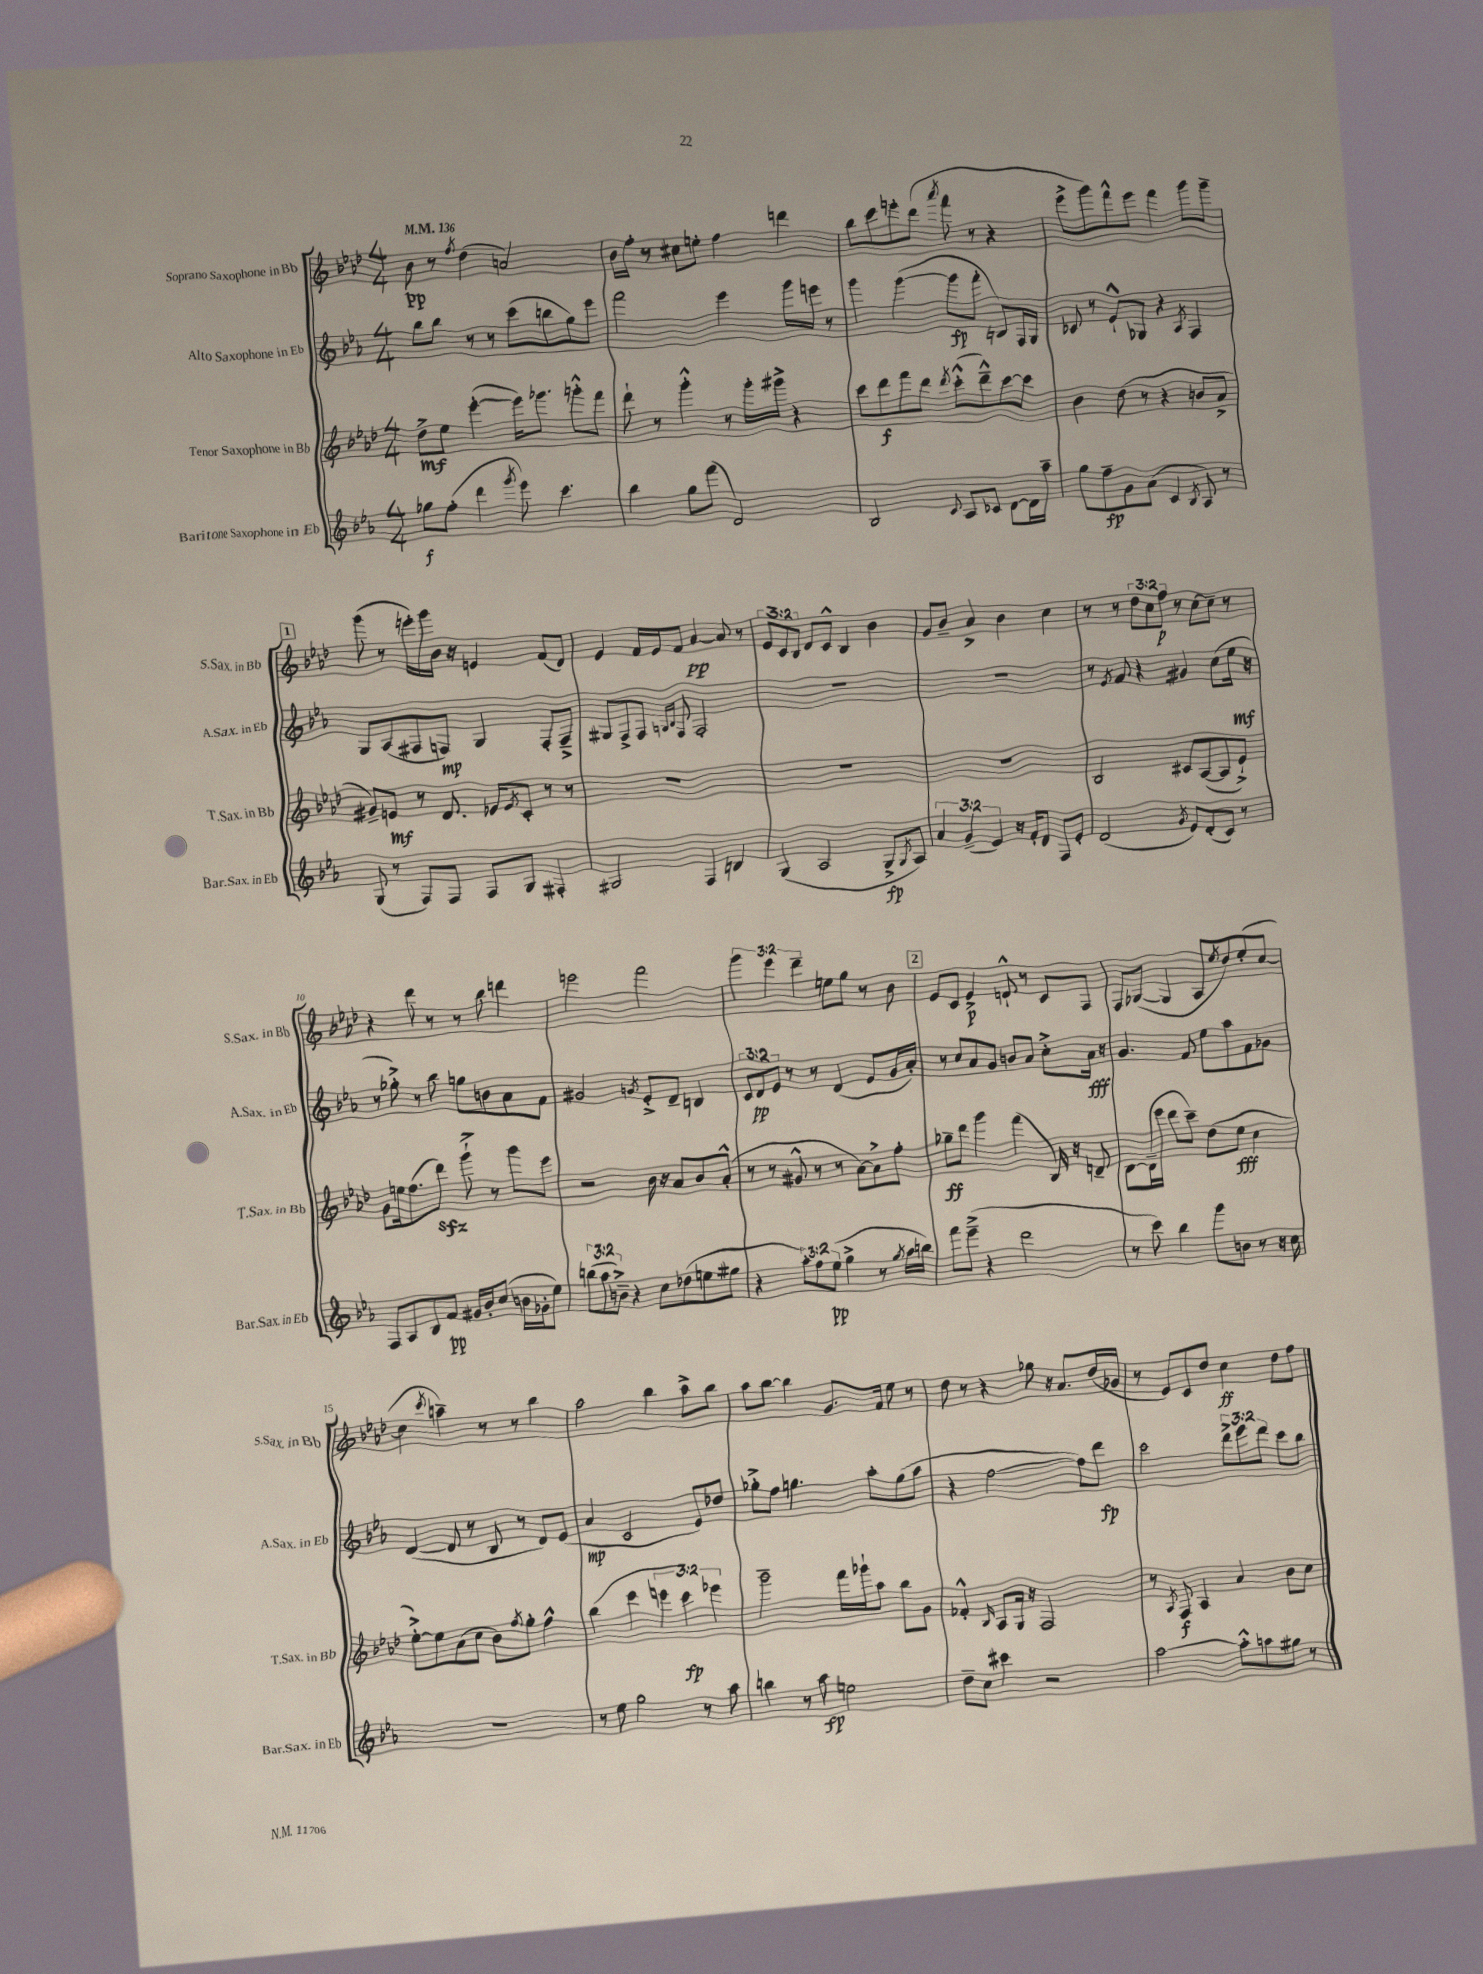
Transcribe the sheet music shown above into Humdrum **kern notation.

**kern	**kern	**kern	**kern
*staff4	*staff3	*staff2	*staff1
*clefG2	*clefG2	*clefG2	*clefG2
*k[b-e-a-]	*k[b-e-a-d-]	*k[b-e-a-]	*k[b-e-a-d-]
*M4/4	*M4/4	*M4/4	*M4/4
*MM136	*MM136	*MM136	*MM136
8gg-	8dd-^	8bb-	8b-
(8ff'	8ee-	8bb-	8r
.	.	.	8qff
4ddd	([4eee-'	8r	(4dd-
.	.	8r	.
8qggg	.	.	.
8eee-)	16eee-])	(8ccc	2a)
.	8.ggg-	.	.
4.ccc	.	8bb	.
.	8ggg'^^	8gg)	.
.	8fff	8eee-	.
=	=	=	=
4bb-	8ddd-`	2fff	16b-
.	.	.	16ff'
.	8r	.	8r
8gg	4ggg'^^	.	8cc#
(8fff	.	.	8ee'
2d)	8r	4eee-	4ff
.	16ggg'	.	.
.	16ggg#^	.	.
.	4r	16ggg	4ddd
.	.	16eee	.
.	.	8r	.
=	=	=	=
2B-	8ccc	4ggg	8bb-
.	8ddd-	.	8ccc
.	8fff	([4ggg	8eee'
.	8ddd-	.	(8ddd-
8qqc	8qddd-	.	8qaaa-
8A-	(8ccc'^^	8ggg]	8fff
8c-	8ddd-~^^)	8fff'	8r
[8d	[8ccc	8B)	4r
16d]	8ccc]	16F	.
16aa-~	.	16G	.
=	=	=	=
8gg	4b-	8c-	8eee-^
8ff~	.	8r	8ggg)
8g	(8dd-	8e-`^^	8fff^^
(8a-	8r	8G-	8eee-
4c	4r	4r	4fff
8qB-	.	8qA-	.
8A-)	8b	4F	8ggg
8r	8a-^	.	8ggg~
=	=	=	=
(8G	8g#~)	8G	(8ggg
8r	8e	(8A-	8r
8F)	8r	8F#	16eee')
.	.	.	16ggg
8F	8.d-	8F)	16b-
.	.	.	16r
8F	.	4G	4e
.	16e-	.	.
.	8qe-	.	.
8G	8c'	.	.
4F#'	8r	8F'	(8f
.	8r	8F~^	8d-)
=	=	=	=
2G#	1r	8G#	4e-
.	.	8F^	.
.	.	8F	16f
.	.	.	16e-
.	.	16qqG	.
.	.	16qqB-	.
.	.	8F	8f
4F	.	2F'	[4a-
4B	.	.	8a-]
.	.	.	8r
=	=	=	=
(4G	1r	1r	12e-
.	.	.	12c
.	.	.	12B-
2A-	.	.	8d-
.	.	.	8c^^
.	.	.	4B-
8G^	.	.	4b-
8qG	.	.	.
8A-)	.	.	.
=	=	=	=
6a-	1r	1r	8g
.	.	.	8b-~
(6g~	.	.	.
.	.	.	4a-^
6e-)	.	.	.
16r	.	.	4b-
16f'	.	.	.
8d	.	.	.
8F	.	.	4cc
8e-'	.	.	.
=	=	=	=
(2d	2B-	8r	8r
.	.	8qe-	.
.	.	8f	8r
.	.	4r	12dd-
.	.	.	12cc
.	.	.	12ff
8qg	.	.	.
8e-)	8c#	4g#	8r
(8d'	([8A-	.	[8cc
8c)	8A-]	(8cc	8cc~]
8r	8e-`^)	16ee-	8r
.	.	16r	.
=	=	=	=
8F	8g	8r	4r
8A-	16ee	8gg-'^)	.
.	(8.ff	.	.
8B-	.	8r	8ddd-
8f	8ddd-)	8bb-	8r
16g#	8ggg`^	8gg	8r
16b-'	.	.	.
(8cc	8r	8b	8bb-
16b	8ggg	8a-	4ddd
16g-'	.	.	.
8ee-)	8eee-	8f	.
=	=	=	=
(12bb	2r	2g#	2eee
12aa-	.	.	.
12b~^)	.	.	.
4r	.	.	.
.	.	8qg	.
8cc	16b-	8e-'^	2fff
.	16r	.	.
(8dd-	8a-	8d~	.
8ee	8b-	4B	.
8gg#	(8a-'^^	.	.
=	=	=	=
4r	8r	12c	6ggg
.	.	12d	.
.	8r	.	.
.	.	12e-	6eee-
12aa-')	8g#^^	8r	.
12ff	.	.	6ddd-~
.	8r	8r	.
(12ee-	.	.	.
4gg^	8r	(4d	8ee
.	[8a-)	.	8gg
8r	8a-^]	8e-	8r
8qgg	.	.	.
16aa-	8ff'	16g	8b-
16bb)	.	16a-')	.
=	=	=	=
8fff	8gg-~	8r	8e-
(8eee-~^	8ddd-	8cc	8c
4r	4ggg	8a-	4e-^
.	.	8g	.
2ddd	(4fff	8b	8d`^^
.	.	8a-	8r
.	16B-)	8cc'^	8c
.	16r	.	.
.	8d~	16a-	8F
.	.	16r	.
=	=	=	=
8r	[8B-	4.g	8F
8ccc)	(16B-~]	.	([8G-
.	16eee-	.	.
4bb-	8ddd-	.	4G-]
.	8ccc~)	8f	.
8ggg	(8dd-	8ee-	8A-
.	.	.	8qee-
8b	8ee-	8aa-	8dd-)
8r	4cc	8f	(8ee-'
16r	.	8g-	[8cc
16cc	.	.	.
=	=	=	=
1r	[8ee-'^)	([4d	4cc]
.	8ee-]	.	.
.	.	.	8qccc
.	(8a-	8d]	4aa~)
.	8cc	8r	.
.	8b-)	8B-	8r
.	8qff	.	.
.	8gg'	8r	8r
.	4ff^^	8d)	4bb-
.	.	(8e-	.
=	=	=	=
8r	(4bb-	4a-	2aa-
8ee-	.	.	.
2gg	4ccc	2c	.
.	6eee	.	4bb-
.	6ccc)	.	.
8r	.	8e-)	8aa-^
.	6eee-	.	.
8aa-	.	8dd-	8bb-
=	=	=	=
4bb	2ggg~	8gg-'^	8aa-
.	.	8ff	[8bb-
8r	.	4.gg	4bb-]
8aa-	.	.	.
2ee	16fff	.	8.g
.	16ggg-`	.	.
.	8aa-	8aa-'	.
.	.	.	16f
.	8bb-	(8gg	8ee-
.	8g	8aa-	8r
=	=	=	=
8dd~	4f-'^^	4r	8dd-
8cc	.	.	8r
.	16qqB-	.	.
4ccc#	8A-	[2ff	4r
.	16G	.	.
.	16r	.	.
2r	2F	.	8gg-
.	.	.	16r
.	.	.	8.a-
.	.	8ff])	.
.	.	8ddd	(16dd-
.	.	.	16g-
=	=	=	=
[2aa-	8r	2ccc	8r
.	8qA-	.	.
.	8F	.	8e-)
.	4A-	.	8c
.	.	.	8dd-
8aa-'^^]	4a-	12ddd^	4cc
.	.	12eee-	.
8aa	.	.	.
.	.	12ddd	.
8gg#	8b-	8ccc	8dd-
8r	8cc	8bb-	8ff
==	==	==	==
*-	*-	*-	*-
